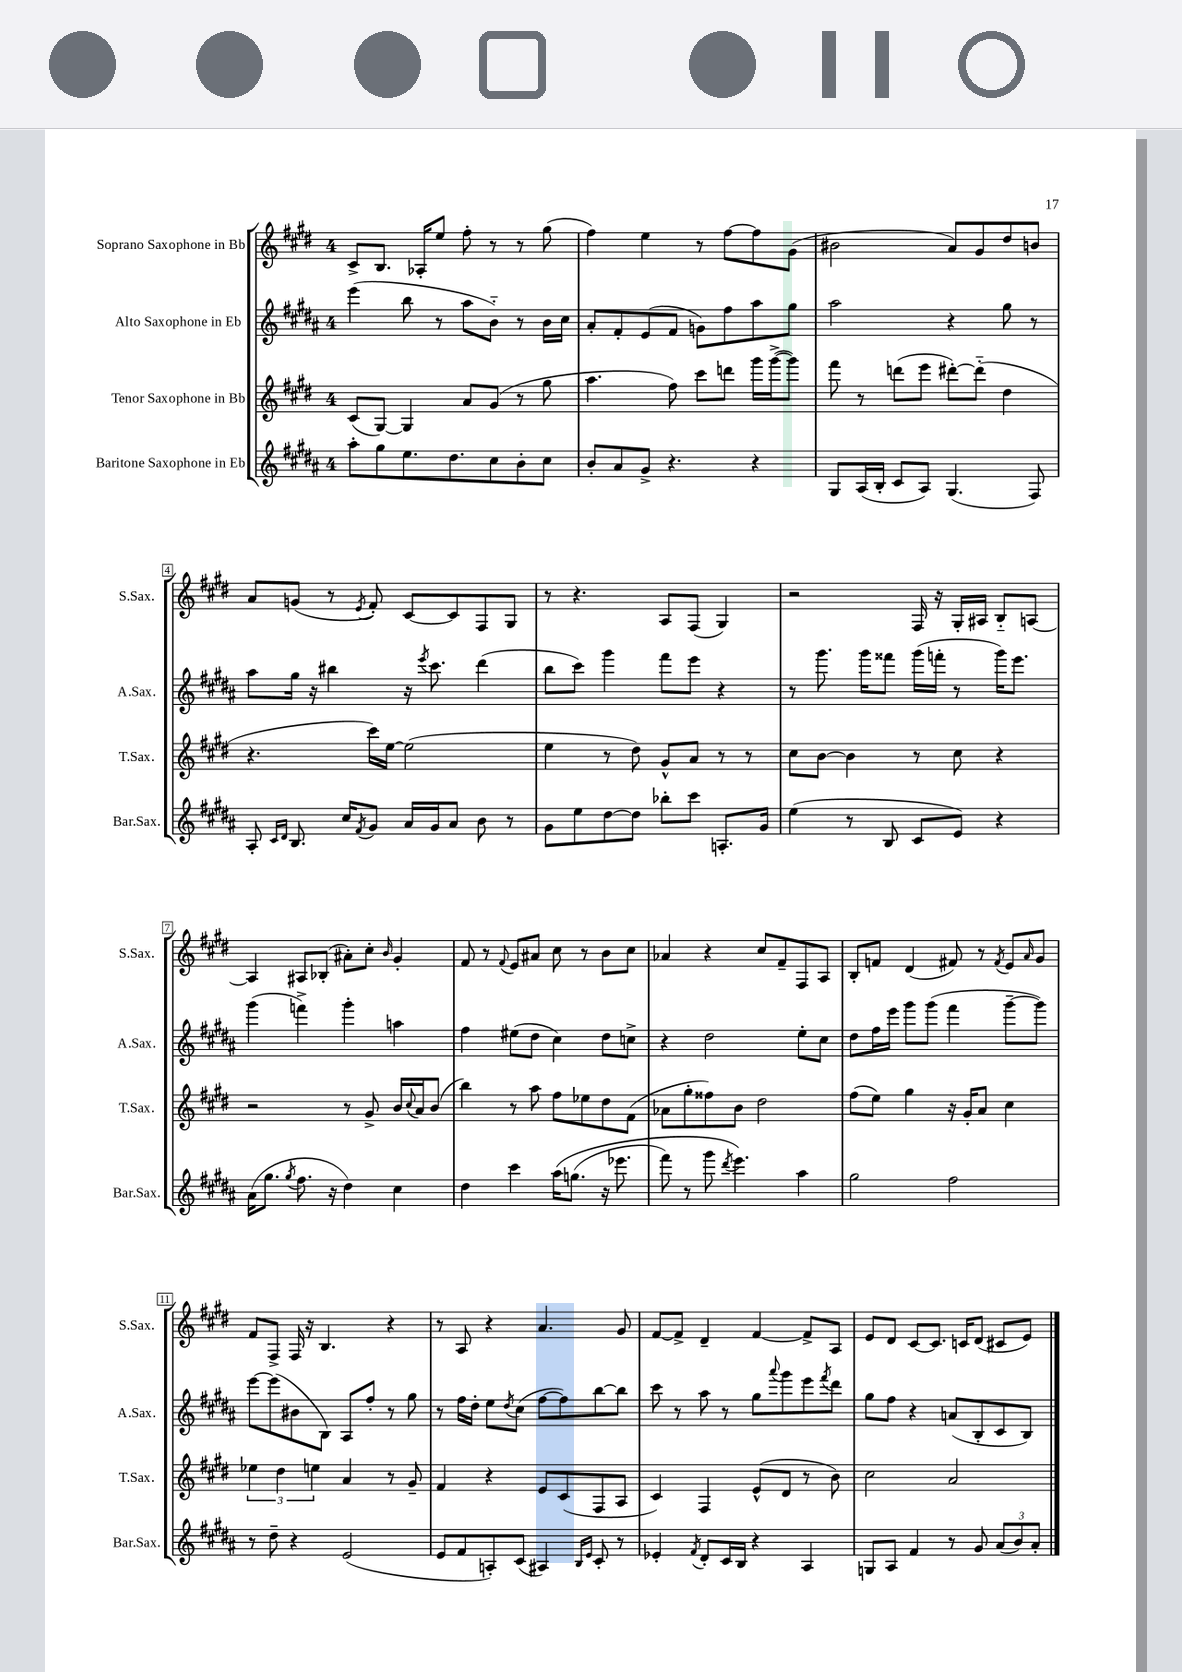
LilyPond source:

<<
\new StaffGroup <<
\new Staff = "s0" \with { instrumentName = "Soprano Saxophone in Bb" shortInstrumentName = "S.Sax." } {
    \clef treble \key e \major \once \override Staff.TimeSignature.style = #'single-digit \time 4/4
    cis'8-> b8. aes16-. e''8 fis''8-. r8 r8 gis''8( |
    fis''4) e''4 r8 fis''8~ fis''8 gis'8( |
    bis'2 a'8) gis'8 dis''8 b'8 |
    a'8 g'8( r8 \acciaccatura { e'8 } fis'8-.) cis'8~ cis'8 fis8 gis8 |
    r8 r4. a8 fis8( gis4) |
    r2 fis16 r16 gis16-. ais16 b8-_ a8~ |
    a4 ais8 bes8-.( ais'8-.) cis''8-. \grace { b'16 } gis'4-. |
    fis'8 r8 \appoggiatura { fis'8 } e'8 ais'8 cis''8 r8 b'8 cis''8 |
    aes'4 r4 cis''8 fis'8-- fis8 a8 |
    b8-. f'8 dis'4( fis'8) r8 \acciaccatura { fis'8 } e'8 \grace { a'16 } gis'8 |
    fis'8 fis8-> fis16 r16 b4. r4 |
    r8 a8 r4 a'4. gis'8 |
    fis'8~ fis'8-> dis'4-- fis'4~ fis'8-> a8 |
    e'8 dis'8 cis'8~ cis'8. c'16 dis'8( cis'8 e'8) \bar "|." |
}
\new Staff = "s1" \with { instrumentName = "Alto Saxophone in Eb" shortInstrumentName = "A.Sax." } {
    \clef treble \key b \major \once \override Staff.TimeSignature.style = #'single-digit \time 4/4
    e'''4( b''8 r8 ais''8 b'8-_) r8 b'16 cis''16 |
    ais'8-. fis'8-. e'8( fis'8 g'8) fis''8 ais''8 gis''8 |
    ais''2 r4 gis''8 r8 |
    ais''8 gis''16 r16 bis''4 r16 \acciaccatura { e'''8 } cis'''8. dis'''4( |
    b''8 cis'''8) gis'''4 fis'''8 e'''8 r4 |
    r8 gis'''8. gis'''16 fisis'''8 gis'''16( f'''16-. r8 gis'''16) e'''8. |
    gis'''4( f'''4->) gis'''4-. a''4 |
    fis''4 eis''8( dis''8 cis''4) dis''8 c''8-> |
    r4 dis''2 e''8-. cis''8 |
    dis''8 fis''16 e'''16 gis'''8 gis'''8( fis'''4 gis'''8~-- gis'''8) |
    e'''8~ e'''8( bis'8 b8) ais8 fis''8-. r8 gis''8 |
    r8 fis''16 dis''16-. e''8 \acciaccatura { dis''8 } cis''8( fis''8~ fis''8) b''8~ b''8 |
    cis'''8 r8 ais''8 r8 gis''8 \appoggiatura { ais'''8 } gis'''8 e'''8 \acciaccatura { fis'''8 } dis'''8 |
    gis''8 fis''8 r4 a'8( b8-. cis'8 b8) \bar "|." |
}
\new Staff = "s2" \with { instrumentName = "Tenor Saxophone in Bb" shortInstrumentName = "T.Sax." } {
    \clef treble \key e \major \once \override Staff.TimeSignature.style = #'single-digit \time 4/4
    cis'8( gis8~) gis4 a'8 gis'8( r8 gis''8 |
    a''4. fis''8) cis'''8 d'''8 gis'''16 gis'''16~->( gis'''8) |
    fis'''8 r8 d'''8( e'''8 dis'''8~-.) dis'''8-_( dis''4 |
    r4. cis'''16) e''16~ e''2( |
    e''4 r8 dis''8) gis'8-^ a'8 r8 r8 |
    cis''8 b'8~ b'4 r8 cis''8 r4 |
    r2 r8 gis'8-> b'16 \appoggiatura { cis''8 } a'16 b'8( |
    b''4) r8 a''8 fis''8 ees''8 dis''8 fis'8( |
    aes'8 gis''8-. fisis''8) b'8 dis''2 |
    fis''8( e''8) gis''4 r16 gis'16-. a'8 cis''4 |
    \tuplet 3/2 { ees''4 dis''4 e''4 } a'4 r8 gis'8-- |
    fis'4 r4 e'8 cis'8( fis8 a8 |
    cis'4) fis4 e'8-^( dis'8 r8 b'8) |
    cis''2 a'2 \bar "|." |
}
\new Staff = "s3" \with { instrumentName = "Baritone Saxophone in Eb" shortInstrumentName = "Bar.Sax." } {
    \clef treble \key b \major \once \override Staff.TimeSignature.style = #'single-digit \time 4/4
    ais''8-. gis''8 e''8. dis''8. cis''8 b'8-. cis''8 |
    b'8-. ais'8 gis'8-> r4. r4 |
    gis8 ais16( b16-. cis'8 ais8) gis4.( fis8) |
    ais8-. \grace { cis'16 dis'16 } b8. cis''16 \acciaccatura { fis'8 } gis'8 ais'16 gis'16 ais'8 b'8 r8 |
    gis'8 e''8 dis''8~ dis''8 bes''8-. cis'''8 a8.-. gis'16 |
    e''4( r8 b8 cis'8 e'8) r4 |
    ais'16( gis''8. \acciaccatura { gis''8 } fis''8. r16 dis''4) cis''4 |
    dis''4 cis'''4 ais''16\( g''8.( r16 ees'''8. |
    fis'''8) r8 gis'''8 \acciaccatura { dis'''8 } e'''4.\) ais''4 |
    gis''2 fis''2 |
    r8 dis''8-- r4 e'2( |
    e'8 fis'8 a8-.) cis'8( ais4) \grace { b16 e'16 } cis'8-. r8 |
    ees'4-. \acciaccatura { fis'8 } dis'8-. cis'16 b16 r4 ais4 |
    g8 ais8 fis'4 r8 gis'8 \tuplet 3/2 { ais'8( b'8) ais'8-. } \bar "|." |
}
>>
>>
\layout { \context { \Score \override BarNumber.stencil = #(make-stencil-boxer 0.1 0.3 ly:text-interface::print) } }
